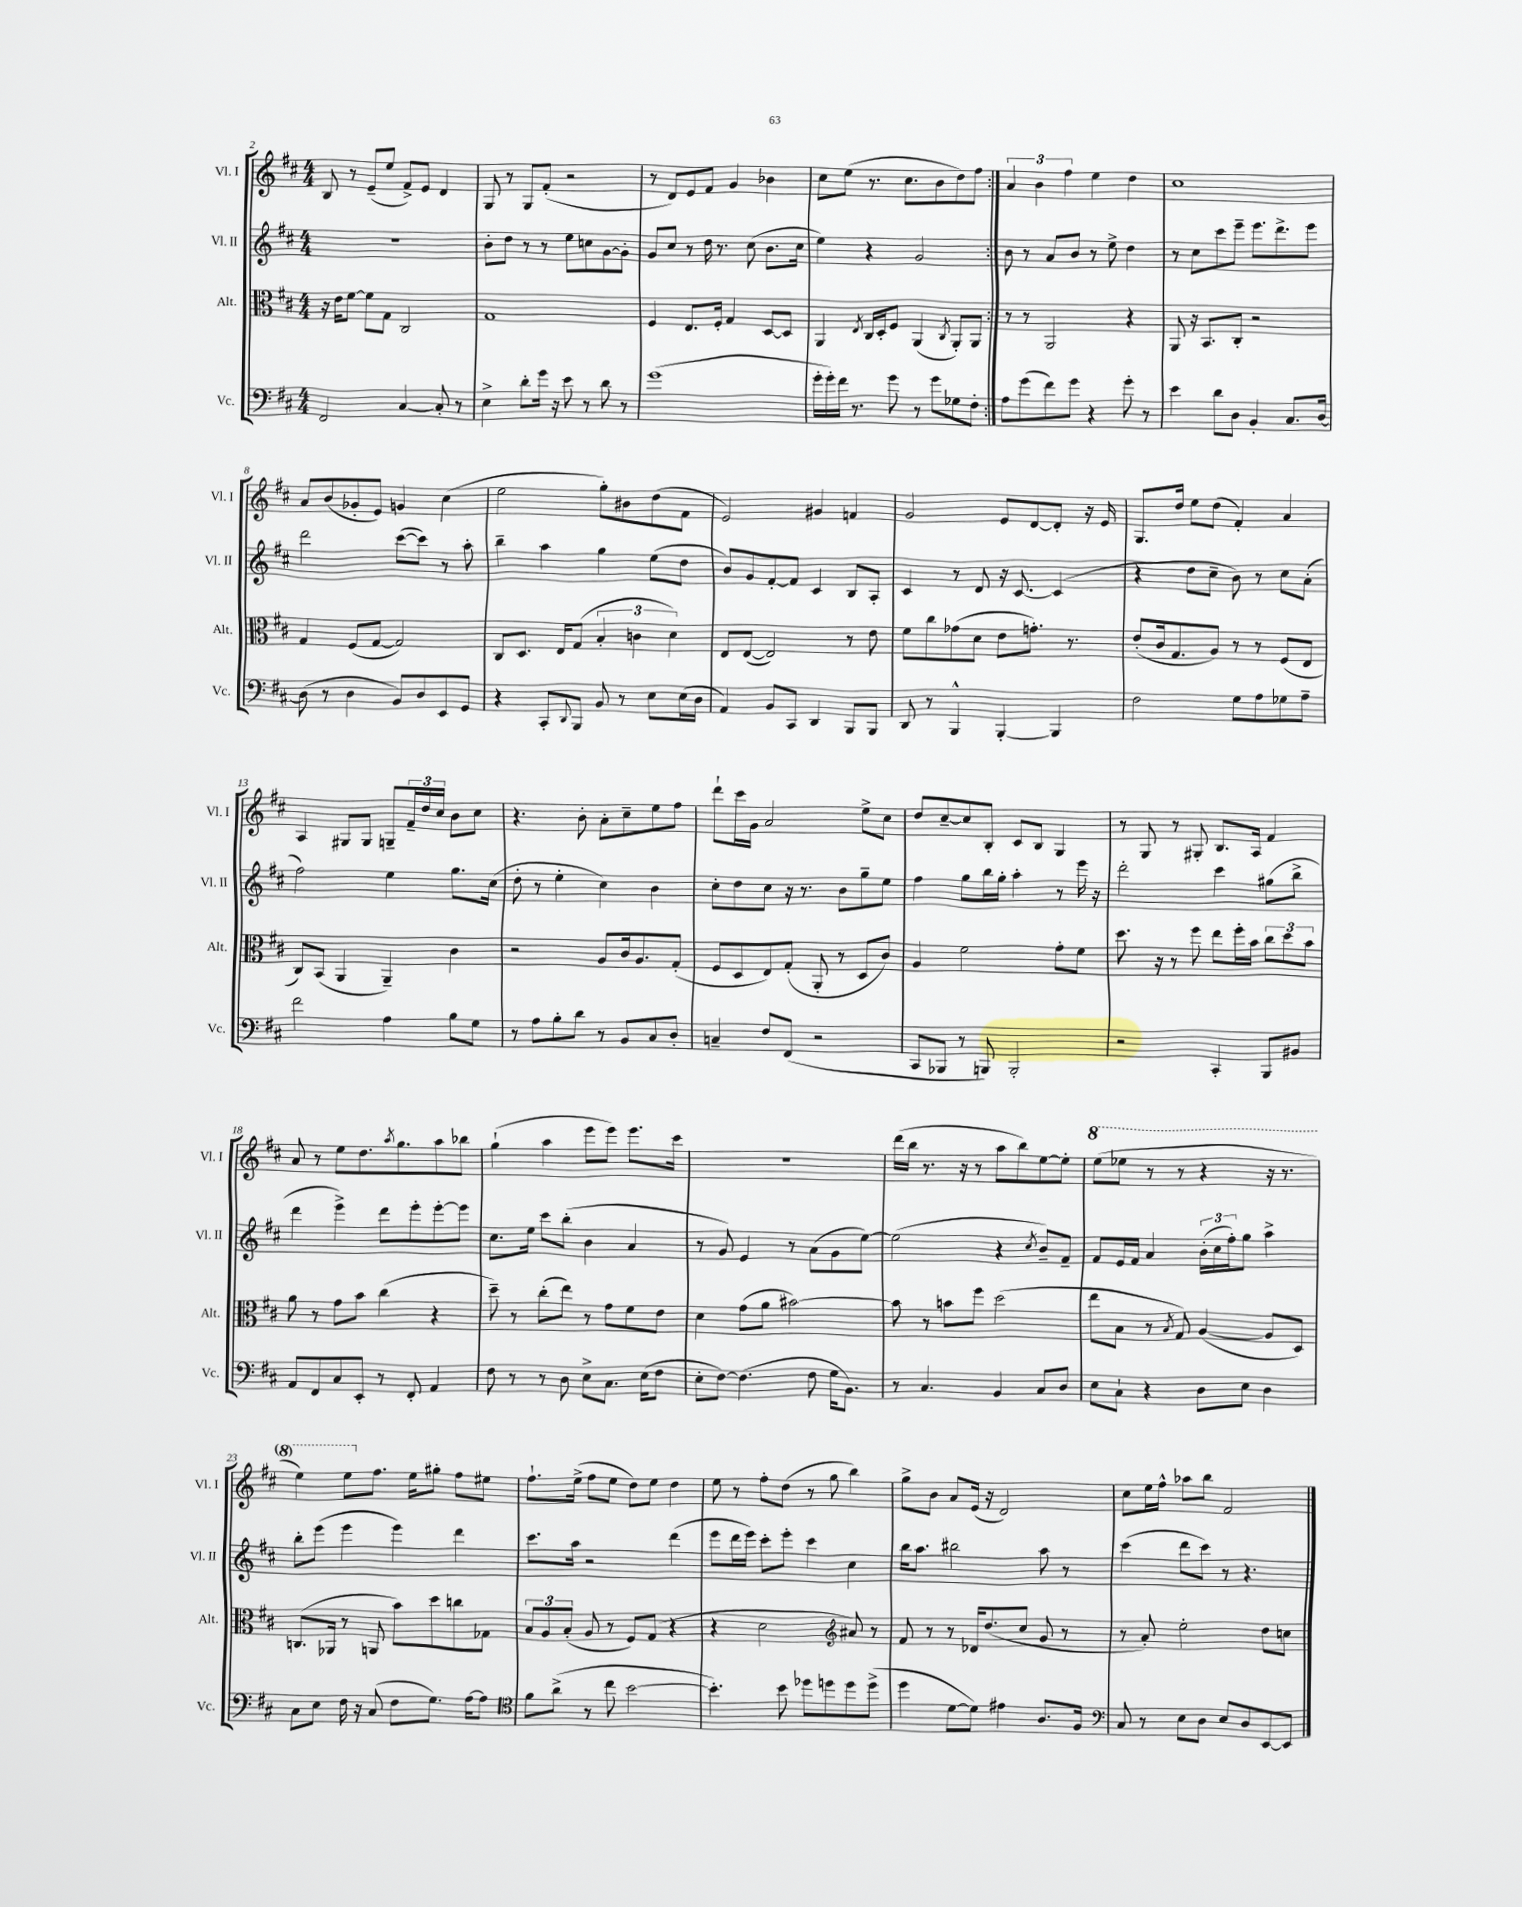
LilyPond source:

<<
\new StaffGroup <<
\new Staff = "s0" \with { instrumentName = "Vl. I" shortInstrumentName = "Vl. I" } {
    \clef treble \key d \major \numericTimeSignature \time 4/4
    \repeat volta 2 { b8 r8 e'8--( e''8 fis'8->) e'8 d'4 |
    g8 r8 g8 fis'8-.( r2 |
    r8 d'8) e'8 fis'8 g'4 bes'4 |
    cis''8 e''8( r8. cis''8. b'8 d''8) fis''8 | }
    \tuplet 3/2 { a'4 b'4 fis''4 } e''4 d''4 |
    cis''1 |
    a'8 b'8( ges'8-. e'8) g'4 cis''4( |
    e''2 g''8-.) bis'8 d''8( fis'8 |
    e'2) gis'4 f'4 |
    g'2 e'8 d'8~ d'8-. r16 e'16 |
    g8. d''16 e''8 d''8( fis'4-.) a'4 |
    a4 gis8 gis8 g8-- \tuplet 3/2 { fis'16-- d''16 cis''16 } b'8 cis''8 |
    r4. b'8-. a'8-. cis''8-- e''8 fis''8 |
    d'''8-! cis'''16 g'16 a'2 e''8-> cis''8 |
    d''8 cis''8~-- cis''8 b8-. cis'8 b8 g4 |
    r8 g8 r8 gis8-. b8. a16 fis'4 |
    a'8 r8 e''8 d''8. \acciaccatura { a''8 } g''8. a''8 bes''8 |
    g''4-!( a''4 e'''8 e'''8) e'''8. cis'''16 |
    r1 |
    d'''16( b''16 r8. r16 r8 a''8 b''8) e''8~ e''8-. |
    \ottava #1 e'''8( ees'''8 r8 r8 r4 r16 r8. |
    e'''4) e'''8 \ottava #0 fis''8. e''16 gis''8-. fis''8 eis''8 |
    fis''8.-! e''16->( fis''8 e''8 d''8) e''8 d''4 |
    e''8 r8 fis''8-. d''8( r8 g''8 b''4) |
    g''8-> b'8 a'8 e'16( r16 d'2) |
    cis''8 e''16 fis''16-^ aes''8 b''8 fis'2 \bar "|." |
}
\new Staff = "s1" \with { instrumentName = "Vl. II" shortInstrumentName = "Vl. II" } {
    \clef treble \key d \major \numericTimeSignature \time 4/4
    \repeat volta 2 { R1 |
    b'8-. d''8 r8 r8 e''8 c''8 g'8~ g'8-. |
    g'8 cis''8 r8 d''16 r8. cis''8( b'8. cis''16 |
    e''4) r4 g'2 | }
    b'8 r8 a'8 b'8 r8 e''8-> d''4 |
    r8 cis''8 cis'''8 e'''8-- e'''8. d'''8.-> e'''8 |
    d'''2 cis'''8~( cis'''8) r8 a''8-. |
    b''4-- a''4 g''4 e''8( d''8 |
    b'8) g'8 fis'8~-. fis'8 cis'4 b8 a8-. |
    cis'4 r8 d'8 r16 cis'8.~ cis'4( |
    r4 d''8 cis''8-- b'8) r8 cis''8 a'8-.( |
    fis''2) e''4 g''8. cis''16( |
    d''8-. r8 e''4-. cis''4) b'4 |
    cis''8-. d''8 cis''8 r16 r8. b'8 g''8-- e''8 |
    fis''4 g''8 b''16 g''16-. a''4-. r8 e'''16 r16 |
    d'''2-. cis'''4 gis''8( b''8-> |
    d'''4 e'''4->) d'''8 e'''8-. e'''8~-. e'''8 |
    cis''8. e''16 cis'''8 b''8-.( b'4 a'4 |
    r8 g'8) e'4 r8 a'8( g'8 e''8~) |
    e''2( r4 \acciaccatura { cis''8 } b'8--) fis'8-- |
    fis'8 e'16 fis'16 a'4 \tuplet 3/2 { b'16-.( cis''16 fis''16-.) } g''8 a''4-> |
    b''8-. e'''8( e'''4 e'''4) d'''4 |
    cis'''8. a''16 r2 d'''4( |
    e'''8 d'''16 e'''16) cis'''8-. e'''8-. cis'''4 cis''4 |
    b''16 a''8. bis''2 a''8 r8 |
    cis'''4( d'''8 cis'''8) r8 r4. \bar "|." |
}
\new Staff = "s2" \with { instrumentName = "Alt." shortInstrumentName = "Alt." } {
    \clef alto \key d \major \numericTimeSignature \time 4/4
    \repeat volta 2 { r16 e'16 fis'8~ fis'8 g8 cis2 |
    g1 |
    fis4 e8. fis16-. g4 d8~ d8 |
    a,4 \acciaccatura { e8 } cis16 d16-. fis8 a,4( \acciaccatura { cis8 } a,8-.) a,8 | }
    r8 r8 a,2 r4 |
    a,8 r16 b,8. cis8-. r2 |
    g4 fis8( g8~ g2) |
    cis8 d8. e16 g8( \tuplet 3/2 { b4-. c'4 d'4) } |
    e8 e8~( e2) r8 e'8 |
    fis'8 cis''8 ges'8( d'8 e'8 g'8.-.) r8. |
    e'8-.( cis'16 g8. a8) r8 r8 fis8( e8 |
    cis8) b,8( a,4 a,4--) cis'4 |
    r2 a8 cis'16 a8. g8-.( |
    fis8 d8 e8) g8-.( a,8-. r8 d8 cis'8) |
    a4 fis'2 g'8-. fis'8 |
    d''8. r16 r8 fis''8 e''8 fis''16-. b'16 \tuplet 3/2 { cis''8 d''8 b'8 } |
    a'8 r8 g'8 b'8 cis''4( r4 |
    d''8--) r8 cis''8-.( e''8) r8 g'8 fis'8 e'8 |
    d'4 g'8( a'8 bis'2~) |
    bis'8 r8 b'8 fis''8 d''2( |
    e''8 b8 r8 \acciaccatura { b8 } g8) a4~( a8 d8) |
    c8.( aes,16 r8 a,8 b'8) d''8 c''8 ges8 |
    \tuplet 3/2 { b8 a8 b8-.( } a8 r8 fis8) g8( r4 |
    r4 d'2 \clef treble ais'8) r8 |
    fis'8 r8 r8 des'16 d''8.( cis''8 g'8 r8 |
    r8 a'8-.) e''2-. d''8 c''8 \bar "|." |
}
\new Staff = "s3" \with { instrumentName = "Vc." shortInstrumentName = "Vc." } {
    \clef bass \key d \major \numericTimeSignature \time 4/4
    \repeat volta 2 { fis,2 cis4~ cis8-. r8 |
    e4-> d'8-. g'16 r16 e'8 r8 d'8 r8 |
    g'1( |
    g'16-. g'16-.) fis'16 r8. g'8 r8 g'8 ges8 fis8-. | }
    a8 g'8( fis'8) g'8 r4 g'8-. r8 |
    e'4 d'8 d8 b,4-. cis8. d16~ |
    d8( r8 d4 b,8) d8 e,8 g,8 |
    r4 cis,8-. \appoggiatura { d,8 } b,,8 b,8 r8 e8 e16( d16 |
    a,4) b,8 cis,8 d,4 b,,8 b,,8 |
    d,8 r8 b,,4-^ b,,4~-. b,,4 |
    fis2 g8 a8 ges8 a8-- |
    fis'2 a4 b8 g8 |
    r8 a8 b8-. d'8 r8 b,8 cis8 d8-. |
    c4-- fis8 fis,8( r2 |
    cis,8 bes,,8 r8 b,,8) b,,2-. |
    r2 cis,4-. b,,8 bis,8 |
    a,8 fis,8 cis8 e,8-. r8 fis,8-. a,4 |
    fis8 r8 r8 d8 e8-> cis8. e16( fis8 |
    e8-. fis8~) fis4.( fis8 g16 b,8.) |
    r8 cis4. b,4 cis8 d8 |
    e8 cis8-! r4 d8 e8 d4 |
    cis8 e8 fis16 r16 cis8( fis8 g8.) a16~ a8 |
    \clef tenor fis'8 a'8->( r8 cis''8 b'2~ |
    b'4.-.) b'8 des''8 d''8 d''8 d''8->( |
    d''4 d'8~ d'8) eis'4 a8. fis16 |
    \clef bass cis8 r8 e8 d8 e8 d8 e,8~ e,8 \bar "|." |
}
>>
>>
\layout { \context { \Score currentBarNumber = #2 } }
